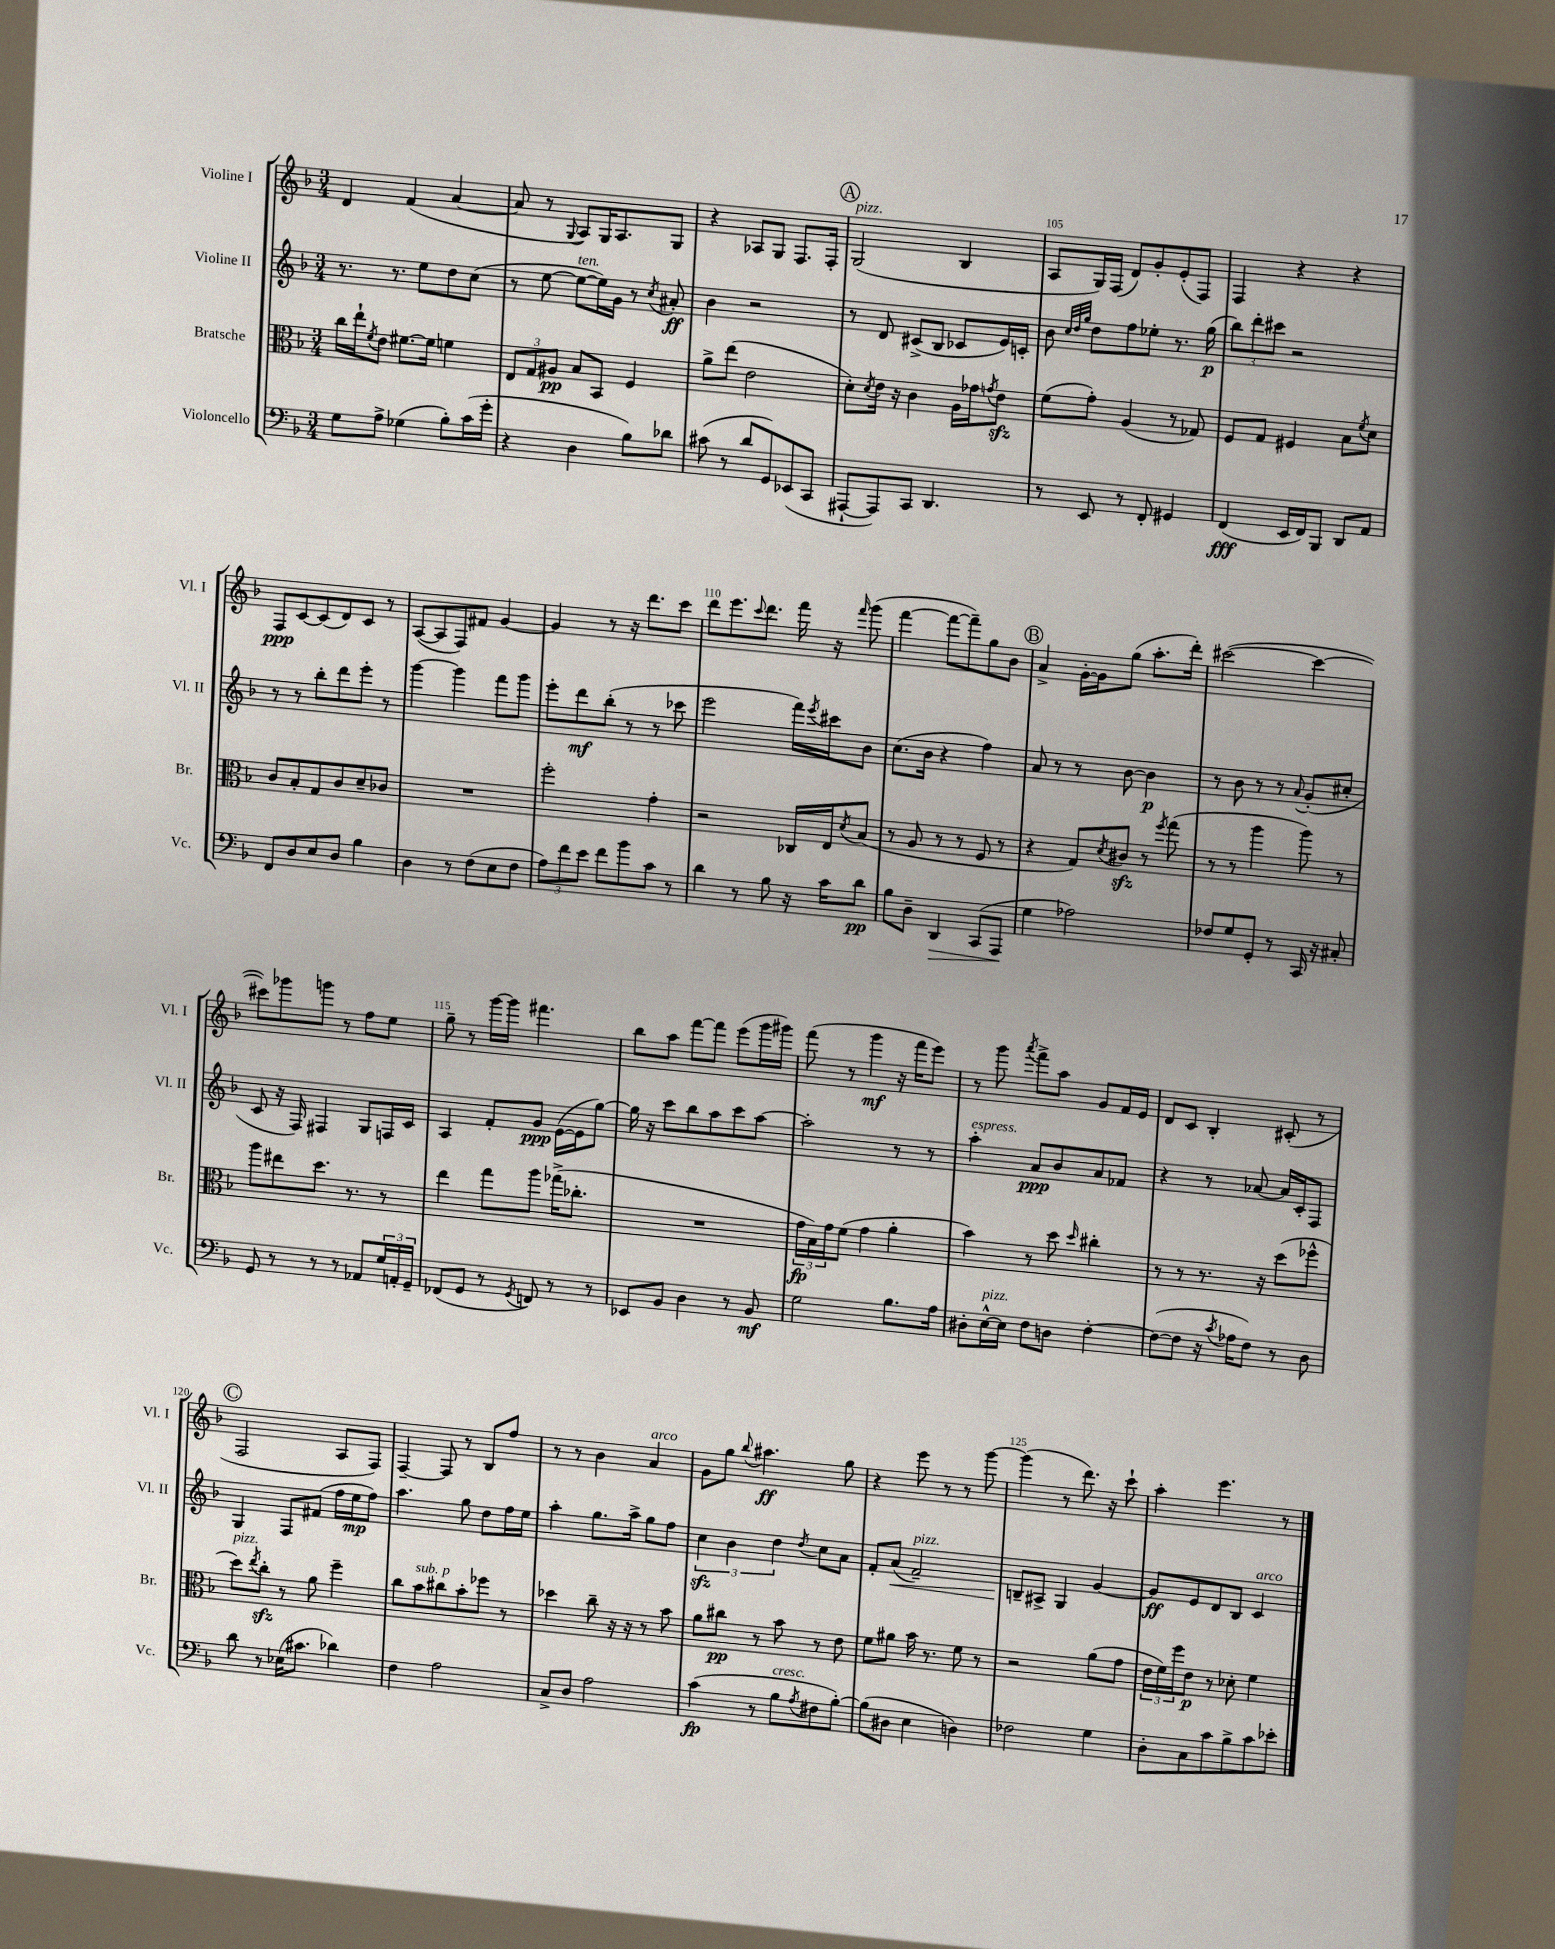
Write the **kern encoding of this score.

**kern	**kern	**kern	**kern
*staff4	*staff3	*staff2	*staff1
*clefF4	*clefC3	*clefG2	*clefG2
*k[b-]	*k[b-]	*k[b-]	*k[b-]
*M3/4	*M3/4	*M3/4	*M3/4
8G	16cc	8.r	4d
.	16ee`	.	.
.	8qf	.	.
8A^	8e	.	.
.	.	8.r	.
(4G-	[8.f#	.	(4f
.	.	8ee	.
.	16f#]	.	.
8B-')	4f	8dd	[4a
(16c	.	(8cc	.
16g'	.	.	.
=	=	=	=
4r	12E	8r	8a]
.	12G	.	.
.	.	[8ee	8r
.	12A#	.	.
.	.	.	8qqG
4D	8B-	8ee_	8A)
.	8BB-	16ee])	16G
.	.	16g	8.A
8B-)	4F	8r	.
.	.	8qcc	.
8d-	.	8a#'	8G
=	=	=	=
(8c#	8a^	4b-	4r
8r	(8ee	.	.
8d	2e	2r	8A-
8GG)	.	.	8G
(8EE-	.	.	8.F
8CC	.	.	.
.	.	.	16F'
=	=	=	=
[8AAA#`	8d')	8r	(2G
.	8qd	.	.
8AAA#])	16e	8d	.
.	16r	.	.
8CC	4c	(8c#^	.
4.DD	.	8B-	.
.	16A	8c-	4B-
.	16g-	.	.
.	8qg	.	.
.	8e	16e)	.
.	.	16c'	.
=	=	=	=
8r	(8f	8b-	8A
.	.	32qqcc	.
.	.	32qqdd	.
.	.	32qqgg	.
8EE	8g')	8dd	16G)
.	.	.	(16F
8r	(4A	8ff	8d)
8FF'	.	8ee-'	8g'
4GG#	8r	8.r	(8e'
.	8G-)	.	8F)
.	.	(16gg	.
=	=	=	=
(4FF	8F	12bb-)	4F
.	.	12ddd'	.
.	8G	.	.
.	.	12ccc#	.
16EE	4F#	2r	4r
16FF)	.	.	.
8BBB-	.	.	.
8DD	8B-	.	4r
.	8qf	.	.
8AA	8d	.	.
=	=	=	=
8FF	8c	8r	8F
8D	8B-'	8r	[8c
8E	8G	8bb-'	(8c]
8D	8c	8ddd	8d)
4B-	8d~	8eee'	8c
.	8c-	8r	8r
=	=	=	=
4D	2.r	[4ggg	([8A
.	.	.	8A]
8r	.	4ggg]	8F)
(8F	.	.	8f#
8E	.	8fff	[4g
8F	.	8ggg	.
=	=	=	=
12A)	2ff'	8eee'	4g]
12f	.	.	.
.	.	8ddd	.
12e	.	.	.
8f	.	(8bb-'	8r
8b-	.	8r	16r
.	.	.	8.ddd
8c	4g'	8r	.
8r	.	8ccc-	8ccc
=	=	=	=
4d	2r	2eee	8ddd
.	.	.	8.eee
8r	.	.	.
.	.	.	8qqccc
.	.	.	8.ddd
8B-	.	.	.
16r	16C-	16fff)	16fff
.	.	8qeee	.
16c	16E	16ccc#	16r
.	8qd	.	16qqfff
8d	(8B-	8b-	(8ggg
=	=	=	=
8B-	8r	(8.cc	[4fff
8D~	8A	.	.
.	.	16b-	.
4DD	8r	4r	8fff_
.	8r	.	8fff~])
(8CC	8F	4ff)	8gg
8AAA	8r	.	8b-
=	=	=	=
4G	4r	8a	4a^
.	.	8r	.
2A-)	8G)	8r	[16g'
.	.	.	16g]
.	8qd	.	.
.	8c#	[8b-	(8gg
.	8r	4b-]	8.aa'
.	8qff	.	.
.	(8gg	.	.
.	.	.	16ddd')
=	=	=	=
8F-	8r	8r	([2ccc#
8G	8r	8b-	.
8GG'	4aa	8r	.
8r	.	8r	.
.	.	8qqa	.
16CC	8aa)	(8g'	4ccc#_
16r	.	.	.
8C#'	8r	8cc#'	.
=	=	=	=
8GG	8aa	8c	8ccc#])
8r	8ee#	16r	8ggg-
.	.	16F)	.
8r	8.dd	4F#	8ggg
8r	.	.	8r
.	8.r	.	.
8AA-	.	8G	8ff
24G	8r	16F	8ee
24AA'	.	.	.
.	.	16c	.
24GG~	.	.	.
=	=	=	=
(8FF-	4ee	4A	8gg~
8GG	.	.	8r
8r	8gg	8f'	[16ggg
.	.	.	16ggg]
8qGG	.	.	.
8FF)	8aa	8g	4.fff#
8r	(16gg-^	([16e	.
.	8.cc-'	16e]	.
8r	.	[8gg)	.
=	=	=	=
8EE-	2.r	16gg]	8bb-
.	.	16r	.
8BB-	.	8ccc	8aa
4D	.	8bb-	[8fff
.	.	8aa	8fff]
8r	.	8ccc	(8eee
8BB-	.	[8aa	16ggg
.	.	.	16ggg#)
=	=	=	=
2G	24g	2aa']	(8fff
.	24B-)	.	.
.	24g	.	.
.	(8f	.	8r
.	4g	.	4ggg
8.B-	4a'	8r	16r
.	.	.	16fff
.	.	8r	8eee)
16A	.	.	.
=	=	=	=
8D#'	4b-)	4aa'	8r
[16E^^	.	.	8ggg
16E]	.	.	.
.	.	.	8qaaa
8F	8r	8a	8fff^
8D	8dd	8b-	8aa
.	16qqdd	.	.
[4F'	4cc#'	8a	8g
.	.	8f-	16f
.	.	.	16e
=	=	=	=
(8F_	8r	4r	8d
8F]	8r	.	8c
16r	8.r	8r	4B-'
8qc	.	.	.
16A-	.	.	.
8F)	.	[8a-	.
.	16r	.	.
8r	(8dd	16a-]	(8c#'
.	.	16c'	.
8D	8ff-^^	8F	8r
=	=	=	=
8d	8dd)	4G	2F
.	8qee	.	.
8r	8cc'	.	.
(16E-	8r	8F	.
8.c#	.	.	.
.	8a	(8f#	.
4d-)	4ff~	16ff	8A
.	.	16ee	.
.	.	8ff)	8F)
=	=	=	=
4F	8cc	4.aa	[4F~
.	8b-	.	.
2A	8cc#	.	8F]
.	8b-'	8gg	8r
.	8ff-	8dd	8B-
.	8r	16ff	8ff
.	.	16ee	.
=	=	=	=
8C^	4dd-	4aa'	8r
8D	.	.	8r
2A	8cc~	8.gg	4b-
.	16r	.	.
.	16r	16aa^	.
.	8r	8gg	4a
.	8b-	8ff	.
=	=	=	=
(4c	8a	6cc	8g
.	8cc#	.	8gg
.	.	6b-	.
.	.	.	8qqbb-
8r	8r	.	4.aa#
.	.	6dd	.
8B-	8b-	.	.
8qA	.	8qdd	.
8F#	8r	8cc	.
[8B-')	8e	8a	8gg
=	=	=	=
(8B-]	8f	8f'	4r
8D#	8a#	(8a	.
4E	16b-	2f~)	8eee
.	8.r	.	.
.	.	.	8r
4D)	8f	.	8r
.	8r	.	[8ggg
=	=	=	=
2F-	2r	8B~	(4ggg]
.	.	8A#^	.
.	.	4G	8r
.	.	.	8.ddd)
4G	(8a	[4g	.
.	.	.	16r
.	8g	.	8ccc`
=	=	=	=
8D'	24e	8g]	4aa'
.	24f)	.	.
.	24ff	.	.
8C	8e	8e	.
8c	8r	8d	4.eee
8B-^	8d-'	8B-	.
8c	4f	4c	.
8e-'	.	.	8r
==	==	==	==
*-	*-	*-	*-
